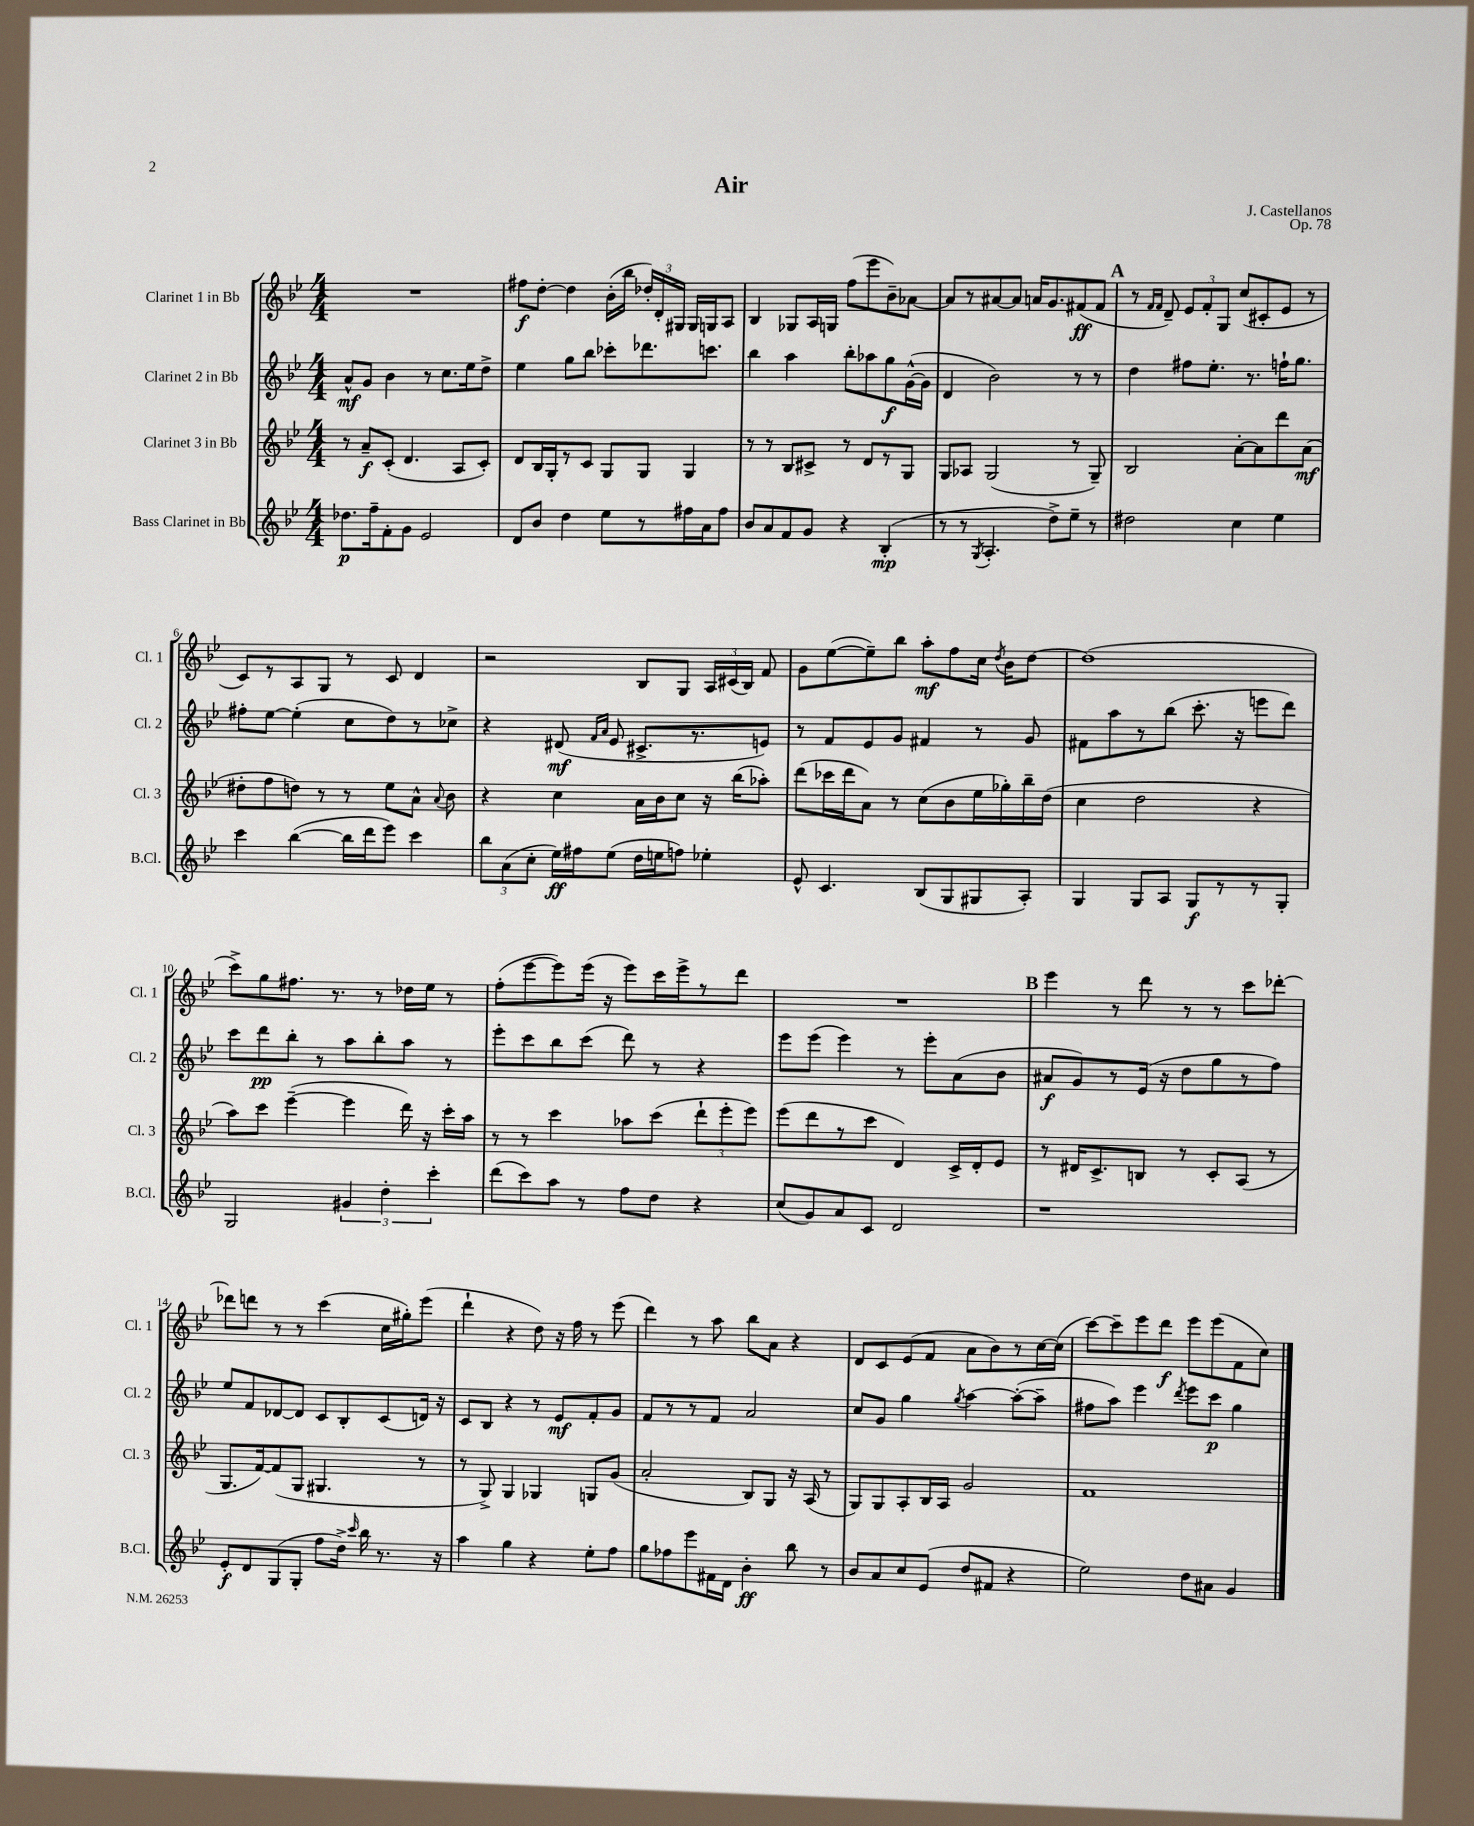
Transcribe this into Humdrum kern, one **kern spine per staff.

**kern	**kern	**kern	**kern
*staff4	*staff3	*staff2	*staff1
*clefG2	*clefG2	*clefG2	*clefG2
*k[b-e-]	*k[b-e-]	*k[b-e-]	*k[b-e-]
*M4/4	*M4/4	*M4/4	*M4/4
8.dd-	8r	8a^^	1r
.	8a~	8g	.
16ff~	.	.	.
8f'	(8c'	4b-	.
8g	4.d	.	.
2e-	.	8r	.
.	.	8.cc	.
.	8A	.	.
.	.	16ee-	.
.	8c')	8dd^	.
=	=	=	=
8d	8d	4ee-	8ff#
8b-	16B-	.	[8dd'
.	16G'	.	.
4dd	8r	8gg	4dd]
.	8c	8bb-	.
8ee-	8G	8ccc-'	(16b-'
.	.	.	16bb-
8r	8G	8.ddd-	24dd-')
.	.	.	24d'
.	.	.	24G#
16ff#	4G	.	16G#
16a	.	8.ccc	16G
8ff#	.	.	8A
=	=	=	=
8b-	8r	4bb-	4B-
8a	8r	.	.
8f	8B-	4aa	8G-
8g	8c#^	.	16A
.	.	.	16G
4r	8r	8bb-'	(8ff
.	8d	8aa-	8eee-
(4B-'	8r	8gg	8b-~)
.	8G	([16g^^	[8a-
.	.	16g]	.
=	=	=	=
8r	8G	4d	8a-]
8r	8A-	.	8r
8qG	.	.	.
4.A'	(2G	2b-)	[8a#
.	.	.	8a#]
.	.	.	16a
.	.	.	8.g
8dd^)	.	.	.
8ee-~	8r	8r	(8f#
8r	8G~)	8r	8f#
=	=	=	=
2dd#	2B-	4dd	8r
.	.	.	16qqf
.	.	.	16qqf
.	.	.	8d~)
.	.	8ff#	12e-
.	.	.	12f'
.	.	8.ee-'	.
.	.	.	12G
4cc	[8a'	.	(8cc
.	.	8.r	.
.	8a]	.	8c#'
4ee-	8ddd	16ff`	8e-
.	.	8.gg	.
.	(8a	.	8r
=	=	=	=
4ccc	8dd#'	8ff#'	8c)
.	8ff	[8ee-	8r
([4bb-	8dd)	(4ee-']	8A
.	8r	.	8G
16bb-]	8r	8cc	8r
16ddd	.	.	.
8eee-)	8ee-	8dd)	8c
4ccc	8a^^	8r	4d
.	8qqa	.	.
.	8b-	8cc-^	.
=	=	=	=
12bb-	4r	4r	2r
(12a	.	.	.
12cc'	.	.	.
16ee-)	4cc	(8d#	.
16ff#	.	.	.
.	.	16qqf	.
.	.	16qqa	.
(8ee-	.	8e-	.
16dd	16a	8.c#^	8B-
16ee	16b-	.	.
8ff)	8cc	.	8G
.	.	8.r	.
4ee-'	16r	.	24A
.	.	.	(24c#
.	(16bb-	.	.
.	.	.	24B-)
.	8aa-')	8e)	8f
=	=	=	=
8e-^^	(8ddd	8r	8g
4.c	16ccc-	8f	([8ee-
.	16ddd	.	.
.	8a)	8e-	8ee-~])
.	8r	8g	8bb-
(8B-	(8cc	4f#	8aa'
8G	8b-	.	8ff
8G#	16ee-	8r	16cc
.	.	.	8qdd
.	16gg-')	.	16b-
8A')	16bb-~	8g	[8dd
.	(16dd	.	.
=	=	=	=
4G	4cc	8f#	(1dd]
.	.	8aa	.
8G	2dd	8r	.
8A	.	(8bb-	.
8G	.	8.ccc'	.
8r	.	.	.
.	.	16r	.
8r	4r	8eee	.
8G'	.	8ddd)	.
=	=	=	=
2G	8aa)	8ccc	8ccc^)
.	8ccc	8ddd	8gg
.	([4eee-~	8bb-'	8.ff#
.	.	8r	.
.	.	.	8.r
6g#	4eee-]	8aa	.
.	.	8bb-'	8r
6dd'	.	.	.
.	16ddd)	8aa	16dd-
.	16r	.	16ee-
6ccc'	.	.	.
.	16ccc'	8r	8r
.	16aa	.	.
=	=	=	=
(8ddd	8r	8eee-'	(8ff'
8ccc)	8r	8ccc	[8eee-
8aa	4ccc	8bb-	8eee-])
8r	.	(8ccc	(16eee-
.	.	.	16r
8ff	8aa-	8ddd)	8eee-)
8dd	(8ccc	8r	16ccc
.	.	.	16eee-^
4r	12ddd`	4r	8r
.	12eee-'	.	.
.	.	.	8ddd
.	12eee-)	.	.
=	=	=	=
(8cc	(8eee-	8eee-	1r
8g)	8ddd	(8eee-	.
8a	8r	4eee-)	.
8c	8ccc	.	.
2d	4d)	8r	.
.	.	8eee-'	.
.	16c^	(8a	.
.	16d'	.	.
.	8e-	8b-	.
=	=	=	=
1r	8r	8a#	4eee-
.	16d#	8g)	.
.	8.c^	.	.
.	.	8r	8r
.	8B	(16e-	8ddd
.	.	16r	.
.	8r	8dd	8r
.	8c'	8gg	8r
.	(8A	8r	8ccc
.	8r	8ff)	[8ddd-'
=	=	=	=
8e-'	8.G	8ee-	8ddd-]
8d	.	8f	8ddd
.	[16f)	.	.
(8G	(8f]	[8d-	8r
8G'	8G	8d-]	8r
8ff	4.G#	8c	(4ccc
16dd^)	.	8B-'	.
16qqccc	.	.	.
16bb-	.	.	.
8.r	.	(8c	16cc
.	.	.	16gg#')
.	8r	16d)	(8eee-
16r	.	16r	.
=	=	=	=
4aa	8r	8c	4ddd`
.	8G^)	8B-	.
4gg	4G	4r	4r
4r	4G-	8r	8dd)
.	.	8e-	16r
.	.	.	16ff
8ee-'	8G	8f'	8r
8ff	(8g	8g	(8eee-
=	=	=	=
8gg	2a'	8f	4ddd)
8ff-	.	8r	.
8eee-	.	8r	8r
16f#	.	8f	8aa
16d	.	.	.
4b-'	8B-)	2a	8bb-
.	8G	.	8a
8bb-	16r	.	4r
.	(16A	.	.
8r	8r	.	.
=	=	=	=
8b-	8G)	8cc	8d
8a	8G	8g	8c
8cc	8A'	4gg	(8e-
(8e-	16B-	.	8f
.	16A	.	.
.	.	8qgg	.
8dd	2g	[4aa	8a
8f#	.	.	8b-)
4r	.	(8aa'_	8r
.	.	8aa~]	[16cc
.	.	.	(16cc]
=	=	=	=
2ee-)	1f	8ff#	[8ccc)
.	.	8aa)	8ccc~]
.	.	4eee-	8eee-
.	.	.	8ddd
.	.	8qddd	.
8dd	.	8eee-	8eee-
8a#	.	8ccc	(8eee-
4g	.	4gg	8f
.	.	.	8cc)
==	==	==	==
*-	*-	*-	*-
